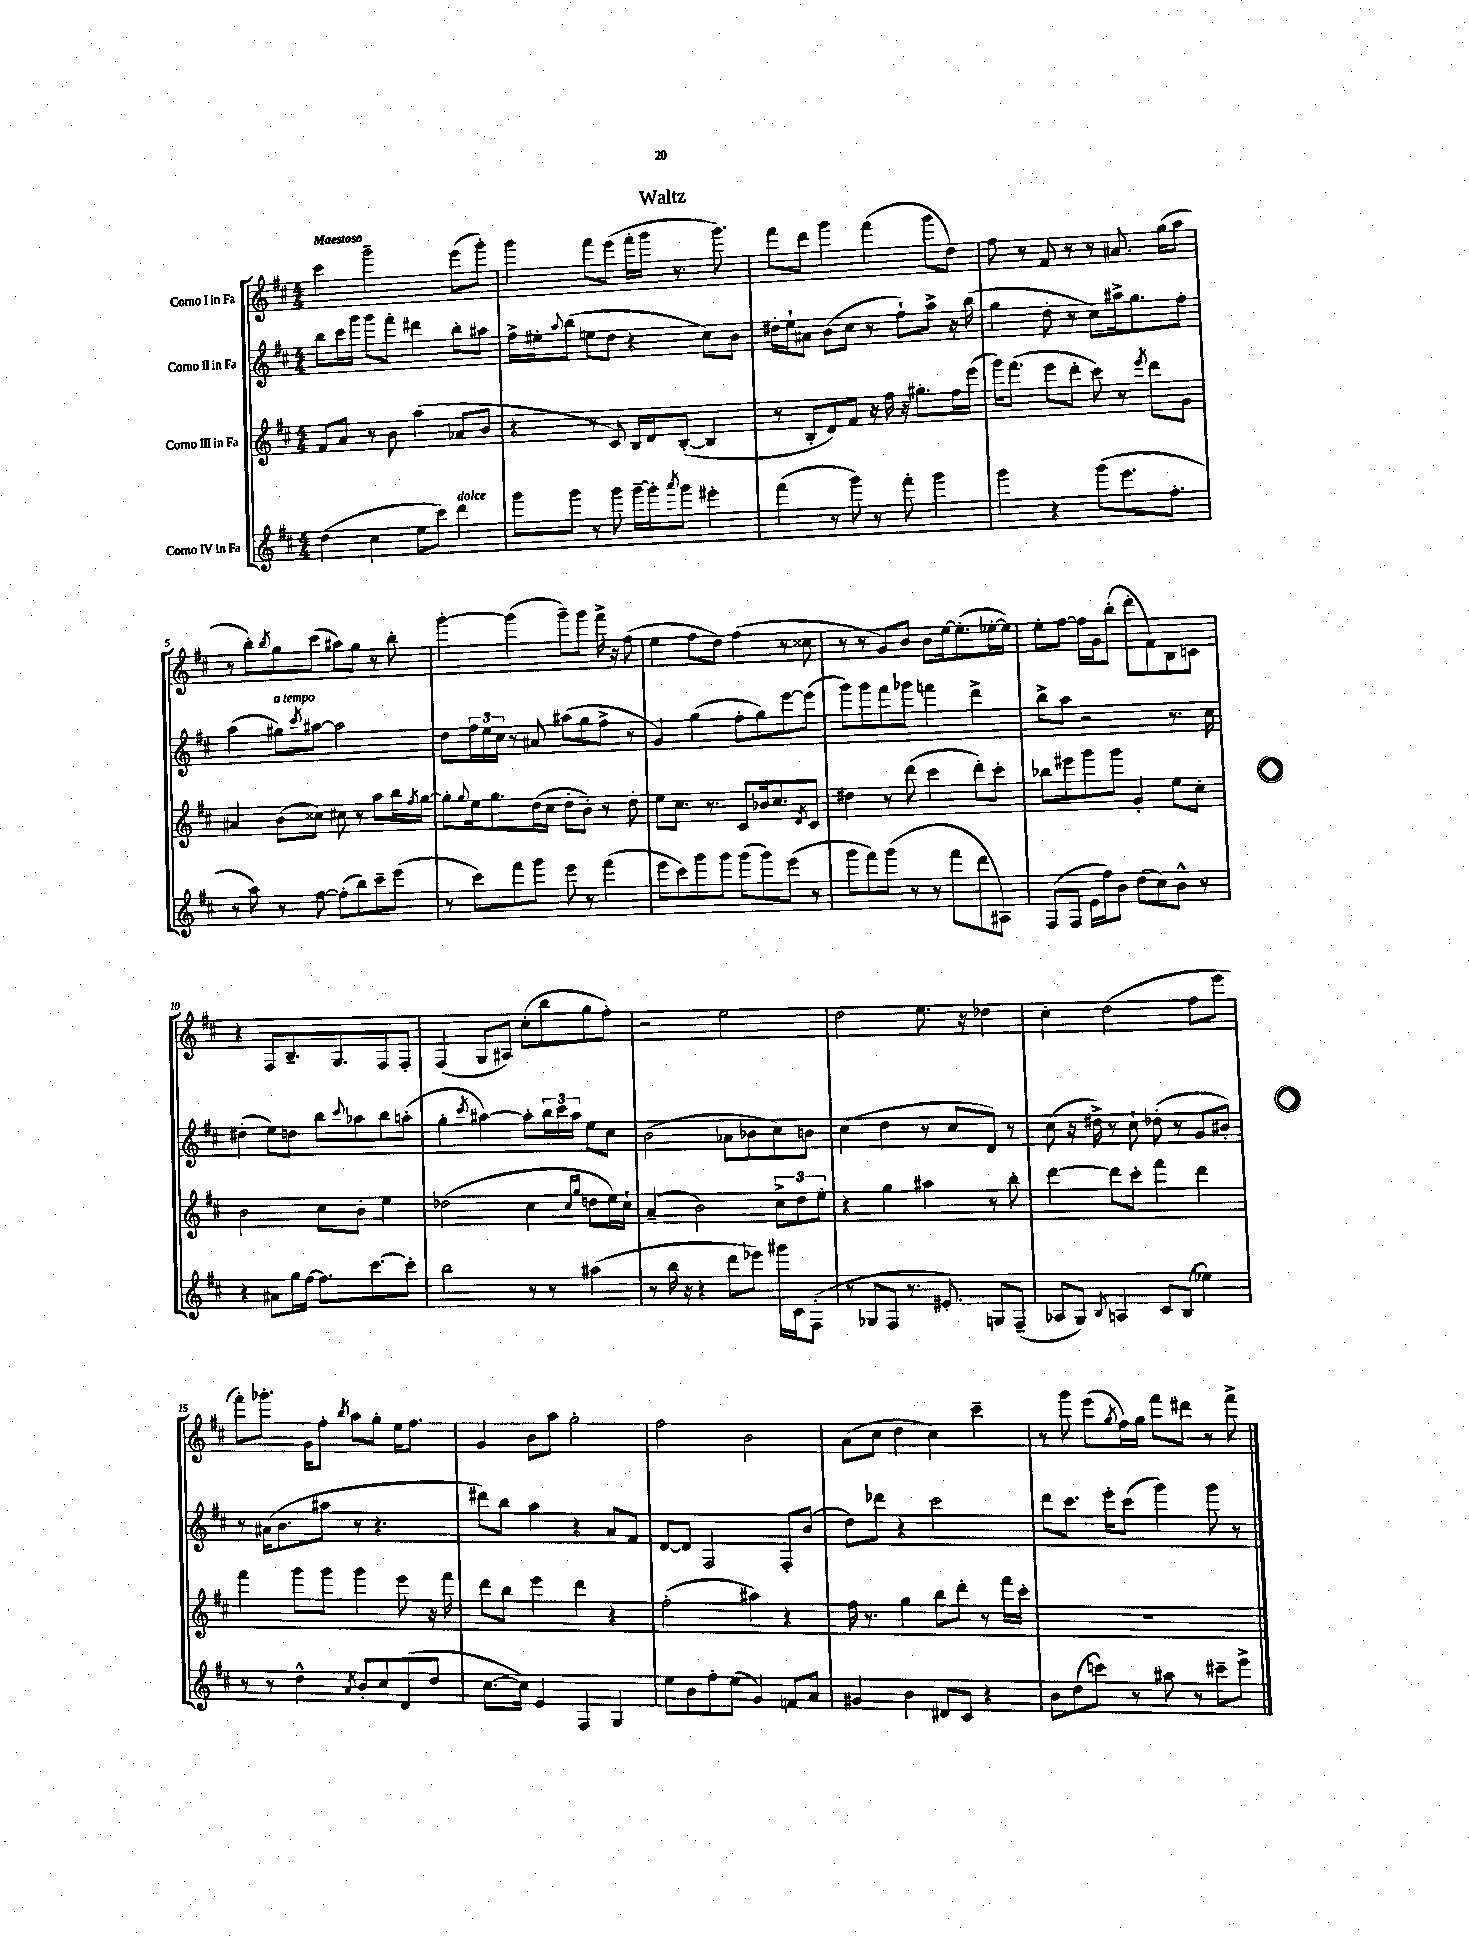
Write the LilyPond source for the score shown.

\header { title = "Waltz" }
<<
\new StaffGroup <<
\new Staff = "s0" \with { instrumentName = "Corno I in Fa" } {
    \clef treble \key d \major \numericTimeSignature \time 4/4 \tempo "Maestoso"
    cis'''4 g'''2-- e'''8( g'''8-.) |
    g'''4 fis'''8 e'''8( fis'''16-. g'''16 r8. g'''8.) |
    fis'''8 d'''8 g'''4 fis'''4( g'''8 d''8) |
    fis''8 r8 fis'8 r8 r8 ais'8. g''16( a''8 |
    r8 b''8-.) \acciaccatura { b''8 } g''8 cis'''8( ais''8) g''8 r8 b''8-. |
    g'''4~-. g'''4( g'''8--) g'''8 fis'''16-> r16 fis''8( |
    e''4 fis''8 d''8) fis''4( r8 cisis''8 |
    r8 r8 g'8) b'8 b'8 e''16~ e''8.-.( ees''16~-. ees''16) |
    e''8-. fis''8~ fis''16 g'16 b''8-.( d'''8-. fis'8) b8 c'8 |
    r4 fis8 b8.-- g8. fis8 fis8-. |
    fis4( g8 ais8) cis''8-.( b''8 g''8 fis''8-.) |
    r2 e''2 |
    d''2 e''8. r16 des''4 |
    cis''4-. d''2( fis''8 e'''8 |
    fis'''8-.) ges'''8.-. g'16 fis''8-. \acciaccatura { b''8 } a''8 g''8-. e''16 fis''8. |
    g'4 b'8 a''8 g''2-. |
    fis''2 b'2 |
    a'8( cis''8 d''4 cis''4) cis'''4-- |
    r8 g'''8 e'''8( \acciaccatura { g''8 } fis''16) g''16 fis'''8 dis'''8 r8 fis'''8-> \bar "|." |
}
\new Staff = "s1" \with { instrumentName = "Corno II in Fa" } {
    \clef treble \key d \major \numericTimeSignature \time 4/4
    b''8 cis'''16 g'''16 g'''8 fis'''8-. dis'''4 b''8-. ais''8 |
    fis''16-> eis''16-. \appoggiatura { a''8 } b''8( e''8 d''8 r4 cis''8) b'8 |
    dis''16-. e''16-! ais'8 b'8( cis''8 r8 fis''8-!) a''8-> r16 b''16( |
    g''4 d''8-. r8 cis''8) ais''16-> g''8. fis''8-. |
    a''4( gis''8^\markup { \italic "a tempo" }) \acciaccatura { cis'''8 } ais''8~ ais''2 |
    d''8 \tuplet 3/2 { fis''16 e''16 cis''16 } r8 ais'8 ais''8( g''8 fis''8-> r8 |
    g'4) g''4( fis''8-. g''8) e'''8~ e'''8( |
    g'''8) g'''8 fis'''8 ges'''8 f'''4 d'''4-> |
    b''8-> a''8 r2 r8. cis''16 |
    dis''4-.( e''8) d''8 b''8 \appoggiatura { cis'''8 } aes''8 b''8 a''8-.( |
    g''4-. \acciaccatura { cis'''8 } ais''4~) ais''8-. \tuplet 3/2 { b''16 cis'''16 ais''16 } e''8 cis''8 |
    b'2( aes'8 bes'8 cis''8) b'8 |
    cis''4( d''4 r8 cis''8 d'8) r8 |
    cis''8( r16 dis''16->) r8 cis''8-! des''8-.( r8 g'8 bis'8-.) |
    r8 ais'16( b'8. ais''8 r8 r4. |
    dis'''8) b''8 a''4 r4 a'8 fis'8 |
    d'8~ d'8 fis2 fis8-. b'8( |
    d''8) des'''8 r4 cis'''2 |
    d'''8 cis'''8. e'''16-. cis'''8( g'''4) g'''8 r8 \bar "|." |
}
\new Staff = "s2" \with { instrumentName = "Corno III in Fa" } {
    \clef treble \key d \major \numericTimeSignature \time 4/4
    fis'8 a'8 r8 b'8 a''4( aes'8 b'8 |
    r4 r8 cis'8) b16 d'16 b8~-.( b4 |
    r8 b8-. d'8) fis'8 r16 fis''16 r16 gis''8.-. fis''16 e'''16( |
    g'''16) fis'''8.( e'''8 d'''8-. cis'''8) r8 \acciaccatura { e'''8 } d'''8 g'8 |
    ais'4 b'8( cisis''8) cis''8 r8 a''8 b''16 \acciaccatura { fis''8 } g''16~ |
    g''8-. \appoggiatura { g''8 } e''16 g''8. d''16( cis''16 d''8-. b'8-.) r8 d''8-. |
    e''8 cis''8. r8. cis'8 bes'16 cis''8. \acciaccatura { d'8 } cis'8 |
    dis''4 r8 d'''8( cis'''4 d'''8-.) cis'''8-. |
    bes''8 eis'''8 g'''8 g'''8 g'4-. e''8 cis''8-. |
    b'2 cis''8 b'8-. e''4 |
    des''2( cis''4 \grace { cis''16 g''16 } d''8 e''16) cis''16-! |
    a'4--( b'2) \tuplet 3/2 { cis''8-> d''8 e''8-. } |
    r4 g''4 ais''4 r8 b''8-. |
    d'''4~ d'''8 cis'''8-. fis'''4 d'''4 |
    fis'''4 g'''8 g'''8 g'''4 e'''8 r16 fis'''16 |
    d'''8 b''8 e'''4 d'''4 r4 |
    fis''2-.( ais''4) r4 |
    fis''16 r8. g''4 b''8 d'''8-. r8 fis'''16 cis'''16-. |
    R1 \bar "|." |
}
\new Staff = "s3" \with { instrumentName = "Corno IV in Fa" } {
    \clef treble \key d \major \numericTimeSignature \time 4/4
    d''4( cis''4 e''8 cis'''8) d'''4^\markup { \italic "dolce" } |
    g'''8 g'''8 r8 g'''8 g'''16~-- g'''16-. \acciaccatura { a'''8 } g'''8 eis'''4-. |
    fis'''4( r8 g'''8) r8 fis'''8-. g'''4 |
    g'''4 r4 g'''8( e'''8. fis''8.-. |
    r8 a''8) r8 fis''8~ fis''8-.( b''8) cis'''8-- e'''8( |
    r8 cis'''8) fis'''8 g'''8 e'''8 r8 fis'''4( |
    e'''8 cis'''8) g'''8 g'''8 g'''8( g'''8) e'''8( r8 |
    g'''8 fis'''8) g'''8( r8 r8 fis'''8 d'''8 ais8) |
    fis8( fis8 e'16 fis''16) b'8 d''8( cis''8) b'8-^ r8 |
    r4 ais'8 g''16 fis''16~ fis''8. cis'''8.~ cis'''8-. |
    b''2 r8 r8 ais''4( |
    r8 b''16 r16 r4 d'''8 ees'''8) gis'''16 cis'16 fis8-.( |
    r8 ges8 fis8 r8. eis'8.-.) g8 fis8--( |
    aes8 g8) \appoggiatura { b8 } a4 cis'8 b8( ees''4) |
    r8 r8 d''4-^ \acciaccatura { a'8 } b'8-. cis''8 d'8( d''8 |
    cis''8.~ cis''16) e'4 fis4 g4 |
    e''8 b'8 fis''8-. e''8( g'4) f'8 a'8 |
    gis'4 b'4 dis'8 cis'8 r4 |
    b'8 d''8( c'''8) r8 ais''8 r8 cis'''8-- e'''8-> \bar "|." |
}
>>
>>
